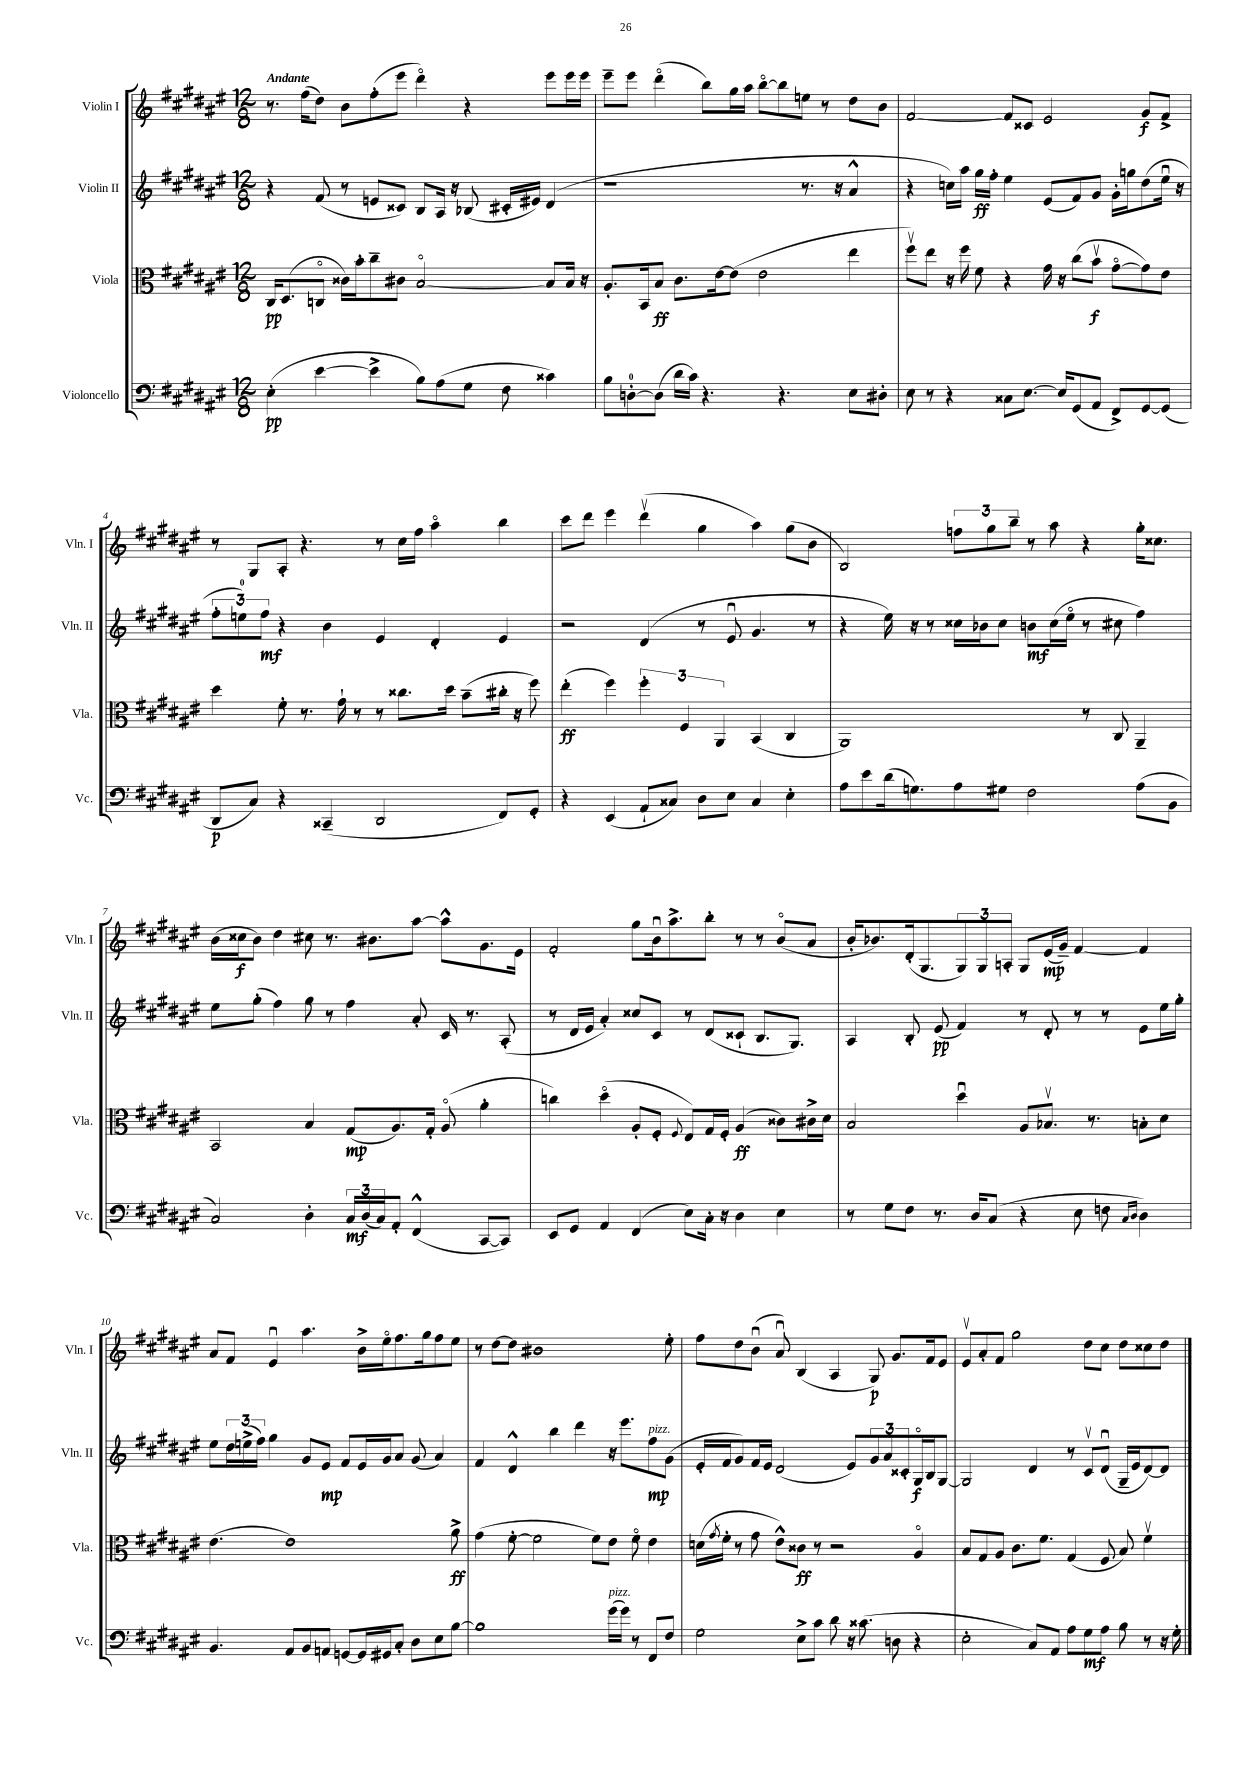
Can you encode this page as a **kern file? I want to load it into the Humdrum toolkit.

**kern	**kern	**kern	**kern
*staff4	*staff3	*staff2	*staff1
*clefF4	*clefC3	*clefG2	*clefG2
*k[f#c#g#d#a#e#]	*k[f#c#g#d#a#e#]	*k[f#c#g#d#a#e#]	*k[f#c#g#d#a#e#]
*M12/8	*M12/8	*M12/8	*M12/8
(4E#'\	16C#/LK	4r	8.r
.	(8.D#/	.	.
.	.	.	(16ff#\LK
[4e#\	8Co/J	(8f#/	8dd#\J)
.	16c##\LL)	8r	8b\L
.	16b'\J	.	.
4e#^\]	8cc#~\	8e/L	(8ff#'\
.	8c#\J	8c##/J)	8eee#\J
8B\L)	[2Bo/	8B/L	4ddd#o\)
(8A#\	.	16A#/Jk	.
.	.	16r	.
8G#\J	.	(8B-/	4r
8F#\	.	16c#'/LL	.
.	.	16e#/JJ)	.
4c##\)	8B/]L	(4d#/	8eee#\L
.	16B/Jk	.	16eee#\L
.	16r	.	16eee#\JJ
=	=	=	=
8B\L	8.A#'/L	1r	8eee#~\L
[8D'\	.	.	8eee#\J
.	16BB/k	.	.
(8D\]J	8B/J	.	(4ddd#o\
16d#\LL	8.c#\L	.	.
16c#\JJ)	.	.	.
4.r	.	.	8bb\L)
.	[16e#\k	.	.
.	(8e#\]J	.	16gg#\L
.	.	.	16aa#\JJ
.	2e#\	.	[8bbo\L
4.r	.	.	8bb\]
.	.	8.r	8ee\J
.	.	.	8r
.	.	16r	.
8E#\L	4ee#\	4a#^^/	8dd#\L
8D#'\J	.	.	8b\J
=	=	=	=
8E#\	8ff#v\L)	4r	[2f#/
8r	8ee#\J	.	.
4r	16r	16cc\LL)	.
.	16ff#\	16aa#\JJ	.
.	8f#\	16gg#\LL	.
.	.	16ff#'\JJ	.
8C##\L	4r	4ee#\	8f#/]L
[8.E#\J	.	.	8c##/J
.	16g#\	(8e#/L	2e#/
16E#/]LK	16r	.	.
(8GG#/	(8cc#\L	8f#/)	.
8AA#/J	8bv\J	8g#/J	.
8FF#^/L)	[8g#o\L	16g#'\LL	.
.	.	16gg\J	.
[8GG#/	8g#\])	(8dd#\	8g#/L
(8GG#/]J	8e#\J	16ee#u\Jk	8f#^/J
.	.	16r	.
=	=	=	=
8DD#/L	4dd#\	12ff#'\L	8r
.	.	12ee\)	.
8C#/J)	.	.	8G#/L
.	.	12ff#\J	.
4r	8f#'\	4r	8A#'/J
.	8.r	.	4.r
(4CC##~/	.	4b\	.
.	16g#`\	.	.
.	8r	.	.
2DD#/	8r	4e#/	8r
.	8.cc##\L	.	16cc#\LL
.	.	.	16ff#\JJ
.	.	4d#'/	4aa#o\
.	16dd#\Jk	.	.
.	(8b~\L	.	.
8FF#/L)	16cc#'\Jk	4e#/	4bb\
.	16r	.	.
8GG#'/J	8ff#\)	.	.
=	=	=	=
4r	(4ee#'\	2r	8ccc#\L
.	.	.	8ddd#\J
(4EE#/	4ff#\)	.	4eee#\
8AA#`/L	6ff#'\	(4d#/	(4ddd#v\
8C##/J)	.	.	.
.	6F#/	.	.
8D#\L	.	8r	4gg#\
.	6AA#/	.	.
8E#\J	.	8e#u/	.
4C##/	(4BB/	4.g#/	4aa#\)
4E#'\	4C#/	.	(8gg#\L
.	.	8r	8b\J
=	=	=	=
8A#\L	1AA#)	4r	2B/)
8e#\	.	.	.
(16d#\k	.	16ee#\)	.
8.G\)	.	16r	.
.	.	8r	.
8A#\	.	16cc##\LL	12ff\L
.	.	16b-\J	.
.	.	.	12gg#\
8G#\J	.	8cc##\J	.
.	.	.	12bb~\J
2F#\	.	8b\L	8r
.	.	(16cc##\L	8aa#\
.	.	16ee#o\JJ	.
.	8r	8r	4r
.	8C#/	8cc#\	.
(8A#\L	4AA#~/	4ff#\)	16gg#'\LK
.	.	.	8.cc##\J
8BB\J	.	.	.
=	=	=	=
2C#/)	2BB/	8ee#\L	(16b\LL
.	.	.	16cc##\J
.	.	(8gg#'\J	8b\J)
.	.	4ff#\)	4dd#\
4D#'\	4B/	8gg#\	8cc#\
.	.	8r	8.r
24C#/LL	(8G#/L	4ff#\	.
(24D#/	.	.	.
.	.	.	8.b#\L
24C#/J)	.	.	.
8AA#'/J	8.A#/)	.	.
(4FF#^^/	.	8a#'/	[8aa#\J
.	16G#'/Jk	.	.
.	(8A#o/	16c#/	8aa#^^\]L
.	.	8.r	.
[8CC#/L	4a#'\	.	8.g#\
8CC#/]J)	.	(8A#'/	.
.	.	.	16e#\Jk
=	=	=	=
8EE#/L	4cc\)	8r	2f#'/
8GG#/J	.	16d#/LL	.
.	.	16e#/JJ	.
4AA#/	(4dd#o\	4a#'/)	.
(4FF#/	8A#'/L	8cc##/L	8gg#\L
.	8F#'/J	8c#/J	16bu\k
.	.	.	8.aa#^\
.	8qqF#/	.	.
8E#\L)	8E#/L)	8r	.
16C#'\Jk	16G#/L	(8d#/L	8bb'\J
16r	16F#'/JJ	.	.
4D#\	(4A#/	8c##`/J	8r
.	.	8.B/L	8r
4E#\	8c##\L)	.	(8bo/L
.	.	8.G#/J)	.
.	16c#^\L	.	8a#/J
.	16d#\JJ	.	.
=	=	=	=
8r	2B/	4A#/	16b'/LK
.	.	.	8.b-/)
8G#\L	.	.	.
8F#\J	.	8B'/	(16d#'/k
.	.	.	8.G#/
8.r	.	(8e#/	.
.	4dd#u\	4f#/)	12G#/)
16D#/LK	.	.	.
.	.	.	12G#/
(8C#/J	.	.	.
.	.	.	12A'/J
4r	8A#/L	8r	8G#/L
.	8.B-v/J	8d#'/	(16e#/L
.	.	.	16g#~/JJ)
8E#\	.	8r	[4f#/
.	8.r	.	.
8F\	.	8r	.
16qqC#/LL	.	.	.
16qqD#/JJ	.	.	.
4D#\)	8B'\L	8e#\L	4f#/]
.	8d#\J	16ee#\L	.
.	.	16gg#'\JJ	.
=	=	=	=
4.BB/	(4.e#\	8ee#\L	8a#/L
.	.	24dd#\L	8f#/J
.	.	(24ee^\	.
.	.	24ff#\JJ)	.
.	.	4gg#\	4e#u/
8AA#/L	1e#)	.	.
8BB/	.	8g#/L	4.aa#\
8AA/J	.	8e#/J	.
[8GG/L	.	8f#/L	.
16GG/]L	.	16e#/L	16b^\LL
16GG#/J	.	16g#/J	16ee#o\J
8C#'/J	.	8a#/J	8.ff#\
8D#\L	.	(8g#/	.
.	.	.	16gg#\k
8E#\	.	4a#/)	8ff#\
[8B\J	8a#^\	.	8ee#\J
=	=	=	=
1B]	(4g#\	4f#/	8r
.	.	.	[8dd#\L
.	[8f#'\	4d#^^/	8dd#\]J
.	2f#\]	.	1b#
.	.	4bb\	.
.	.	4ddd#\	.
.	8f#\L)	.	.
(16g#\LL	8e#\J	16r	.
16g#\JJ)	.	8.eee#\L	.
8r	8f#o\	.	.
8FF#/L	4e#\	8ff#\	.
8F#/J	.	(8g#\J	8ee#'\
=	=	=	=
2G#\	(16d\LL	16e#'/LL	8ff#\L
.	8qg#/	.	.
.	16f#'\JJ	16f#/J	.
.	8r	8g#/)	8dd#\
.	8g#\	16f#/L	(8bu\J
.	.	16e#/JJ	.
.	8e#^^\L)	(2d#/	8a#u/)
8E#^\L	8c##\J	.	(4B/
8c#\J	8r	.	.
8d#\	2r	.	4A#/
16r	.	8e#/L)	.
(8.c##\	.	.	.
.	.	12g#/	8G#/)
.	.	12a#/	.
8D\	.	.	8.g#/L
.	.	12c##'/	.
4r	4A#o/	16G#o/L	.
.	.	16B/J	16f#/k
.	.	[8G#/J	8e#/J
=	=	=	=
2E#'\	8B/L	2G#/]	8e#v/L
.	8G#/	.	8a#'/
.	8A#/J	.	8f#/J
.	8.c#\L	.	2gg#\
8C#/L)	.	4d#/	.
.	8.f#\J	.	.
8AA#/J	.	.	.
8A#\L	(4G#/	8r	.
8G#\	.	8c#v/L	8dd#\L
8A#\J	8F#/	(8d#u/J	8cc#\J
8B\	8B/)	16G#~/LL	8dd#\L
.	.	16e#/J	.
8r	4f#v\	[8d#/)	8cc##\
16r	.	8d#/]J	8dd#\J
16G#'\	.	.	.
==	==	==	==
*-	*-	*-	*-
